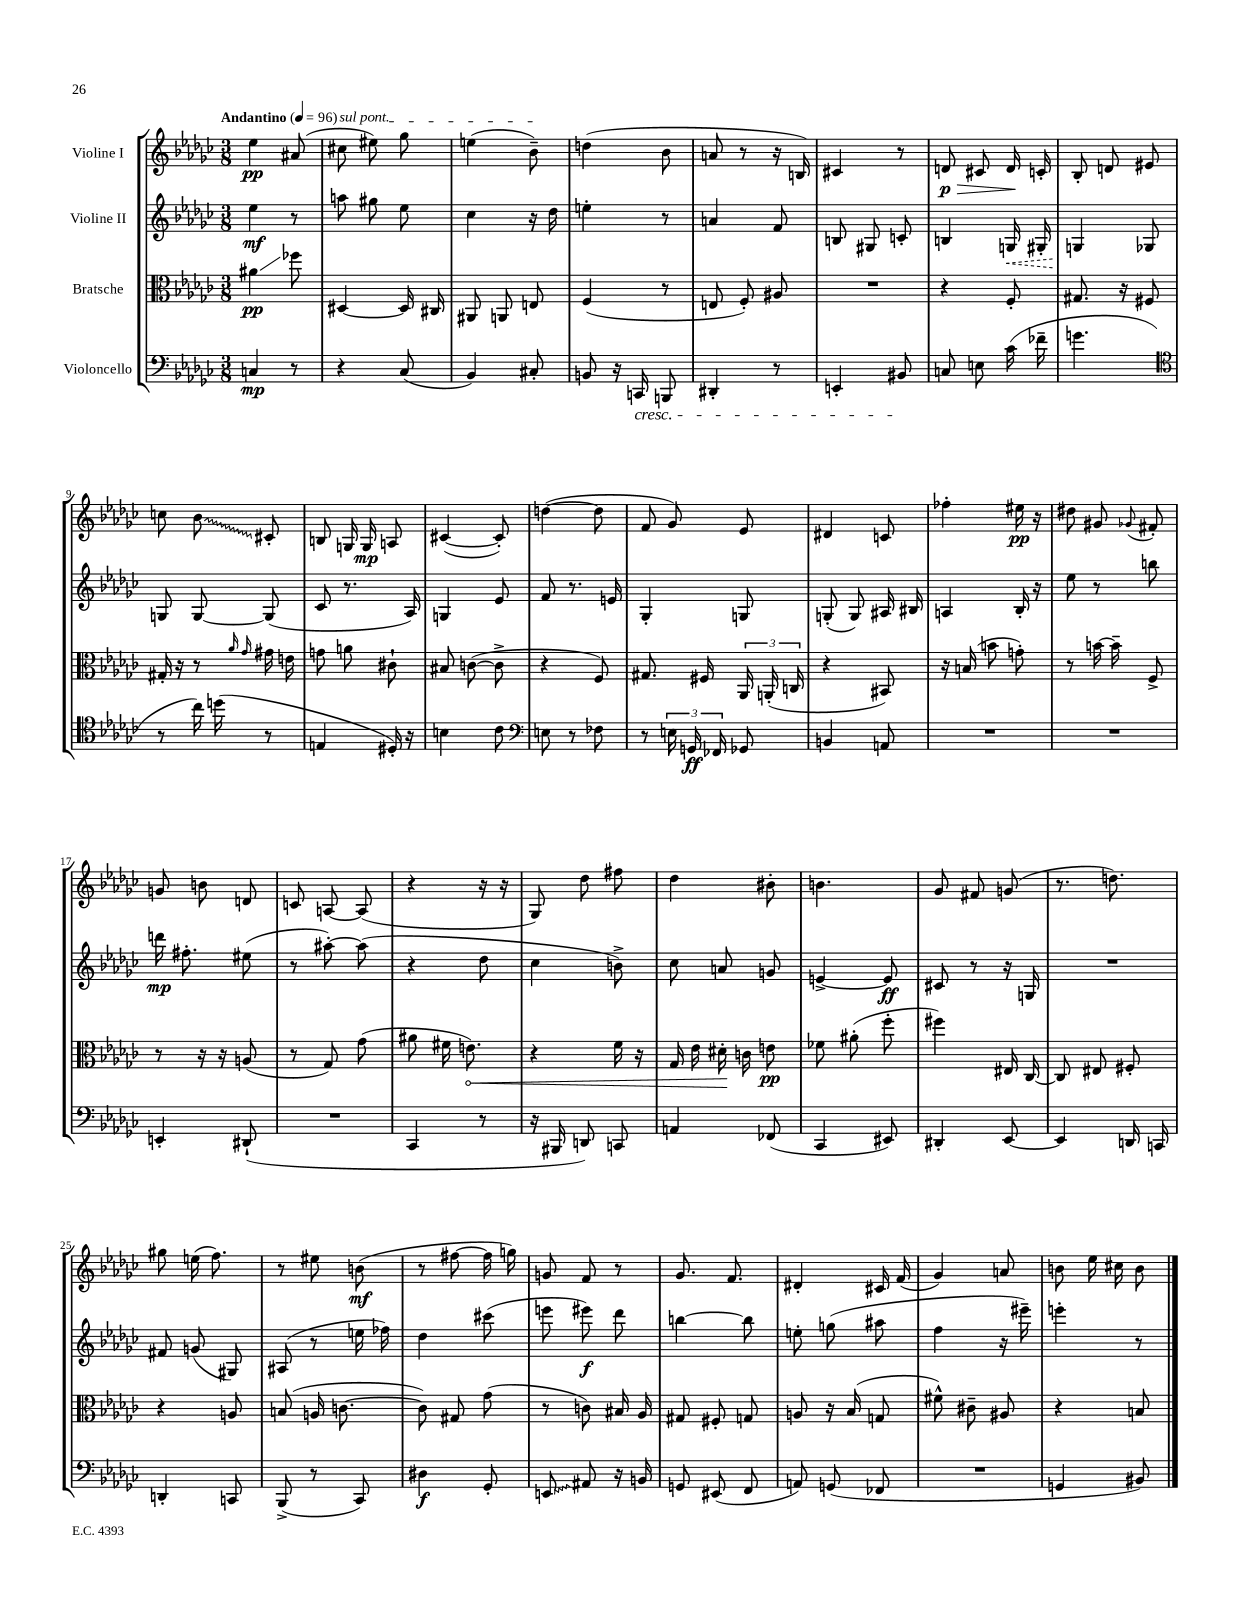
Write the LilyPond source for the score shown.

<<
\new StaffGroup <<
\new Staff = "s0" \with { instrumentName = "Violine I" } {
    \clef treble \key ges \major \numericTimeSignature \time 3/8 \tempo "Andantino" 4 = 96
    \autoBeamOff ees''4\pp ais'8( |
    \once \override TextSpanner.bound-details.left.text = \markup { \italic "sul pont." } cis''8\startTextSpan eis''8) ges''8 |
    e''4( bes'8--\stopTextSpan) |
    d''4( bes'8 |
    a'8 r8 r16 b16) |
    cis'4 r8 |
    d'8\p\> cis'8 d'16\! c'16-. |
    bes8-. d'8 eis'8 |
    c''8 \once \override Glissando.style = #'zigzag bes'8\glissando cis'8-. |
    b8 g16 g16\mp a8 |
    cis'4~( cis'8-.) |
    d''4~( d''8 |
    f'8 ges'8) ees'8 |
    dis'4 c'8 |
    fes''4-. eis''16\pp r16 |
    dis''8 gis'8 \appoggiatura { ges'8 } fis'8-. |
    g'8 b'8 d'8 |
    c'8 a8~ a8( |
    r4 r16 r16 |
    ges8) des''8 fis''8 |
    des''4 bis'8-. |
    b'4. |
    ges'8 fis'8 g'8( |
    r8. d''8.) |
    gis''8 e''16( f''8.) |
    r8 eis''8 b'8\mf( |
    r8 fis''8~ fis''16 g''16) |
    g'8 f'8 r8 |
    ges'8. f'8. |
    dis'4-. cis'16 f'16( |
    ges'4) a'8 |
    b'8 ees''16 cis''16 b'8 \bar "|." |
}
\new Staff = "s1" \with { instrumentName = "Violine II" } {
    \clef treble \key ges \major \numericTimeSignature \time 3/8
    \autoBeamOff ees''4\mf r8 |
    a''8 gis''8 ees''8 |
    ces''4 r16 des''16 |
    e''4-. r8 |
    a'4 f'8 |
    b8 gis8 c'8-. |
    b4 \once \override Hairpin.style = #'dashed-line g16\< gis16-. |
    g4\! ges8 |
    g8 g8~ g8( |
    ces'8 r8. aes16) |
    g4 ees'8 |
    f'8 r8. e'16 |
    ges4-. g8 |
    g8-.( g8) ais16 bis16 |
    a4 bes16-. r16 |
    ees''8 r8 b''8 |
    d'''16\mp fis''8.-. eis''8( |
    r8 ais''8~-.) ais''8( |
    r4 des''8 |
    ces''4 b'8->) |
    ces''8 a'8 g'8 |
    e'4~-> e'8\ff |
    cis'8 r8 r16 g16 |
    R4. |
    fis'8 g'8( gis8) |
    ais8( r8 e''16 fes''16) |
    des''4 cis'''8( |
    e'''8 eis'''8\f) des'''8 |
    b''4~ b''8 |
    e''8-. g''8( ais''8 |
    f''4 r16 eis'''16--) |
    e'''4-. r8 \bar "|." |
}
\new Staff = "s2" \with { instrumentName = "Bratsche" } {
    \clef alto \key ges \major \numericTimeSignature \time 3/8
    \autoBeamOff ais'4\glissando\pp fes''8 |
    dis4~ dis16 cis16 |
    ais,8 a,8 e8 |
    f4( r8 |
    e8 f8-.) ais8 |
    R4. |
    r4 f8-. |
    gis8. r16 fis8 |
    gis16-. r16 r8 \grace { aes'16 ges'16 } gis'16 e'16 |
    g'8 a'8 cis'8-! |
    bis8 c'8~( c'8-> |
    r4 f8) |
    gis8. fis16 \tuplet 3/2 { aes,16 a,16-.( c16 } |
    r4 bis,8) |
    r16 b16( b'8 g'8-.) |
    r8 b'16~ b'16-- f8-> |
    r8 r16 r16 a8( |
    r8 ges8) ges'8( |
    ais'8 fis'16 \once \override Hairpin.circled-tip = ##t e'8.\<) |
    r4 f'16 r16 |
    ges16 ees'16 dis'16-.\! c'16 e'8\pp |
    fes'8 ais'8-.( f''8-. |
    fis''4) eis16 ces16~ |
    ces8 eis8 fis8-. |
    r4 a8 |
    b8( a16 c'8.~ |
    c'8) gis8 ges'8( |
    r8 c'8) bis16 aes16 |
    gis8 fis8-. g8 |
    a8 r16 bes16( g8 |
    fis'8-^) cis'8-- ais8 |
    r4 b8 \bar "|." |
}
\new Staff = "s3" \with { instrumentName = "Violoncello" } {
    \clef bass \key ges \major \numericTimeSignature \time 3/8
    \autoBeamOff c4\mp r8 |
    r4 ces8( |
    bes,4) cis8-. |
    b,8 r16 c,16\cresc b,,8 |
    dis,4-. r8 |
    e,4-. bis,8\! |
    c8 e8 ces'16( fes'16-- |
    g'4. |
    \clef tenor r8 ces''16) d''16( r8 |
    e4 dis16-.) r16 |
    b4 ces'8 |
    \clef bass e8 r8 fes8 |
    r8 \tuplet 3/2 { e16 g,16\ff fes,16 } ges,8 |
    b,4 a,8 |
    R4. |
    R4. |
    e,4-. dis,8-!( |
    R4. |
    ces,4 r8 |
    r16 bis,,16 d,8) c,8 |
    a,4 fes,8( |
    ces,4 eis,8) |
    dis,4-. ees,8~ |
    ees,4 d,16 c,16 |
    d,4-. c,8 |
    bes,,8->( r8 ces,8) |
    dis4\f ges,8-. |
    \once \override Glissando.style = #'zigzag e,8\glissando ais,8 r16 b,16 |
    g,8 eis,8( f,8 |
    a,8) g,8( fes,8 |
    R4. |
    g,4 bis,8) \bar "|." |
}
>>
>>
